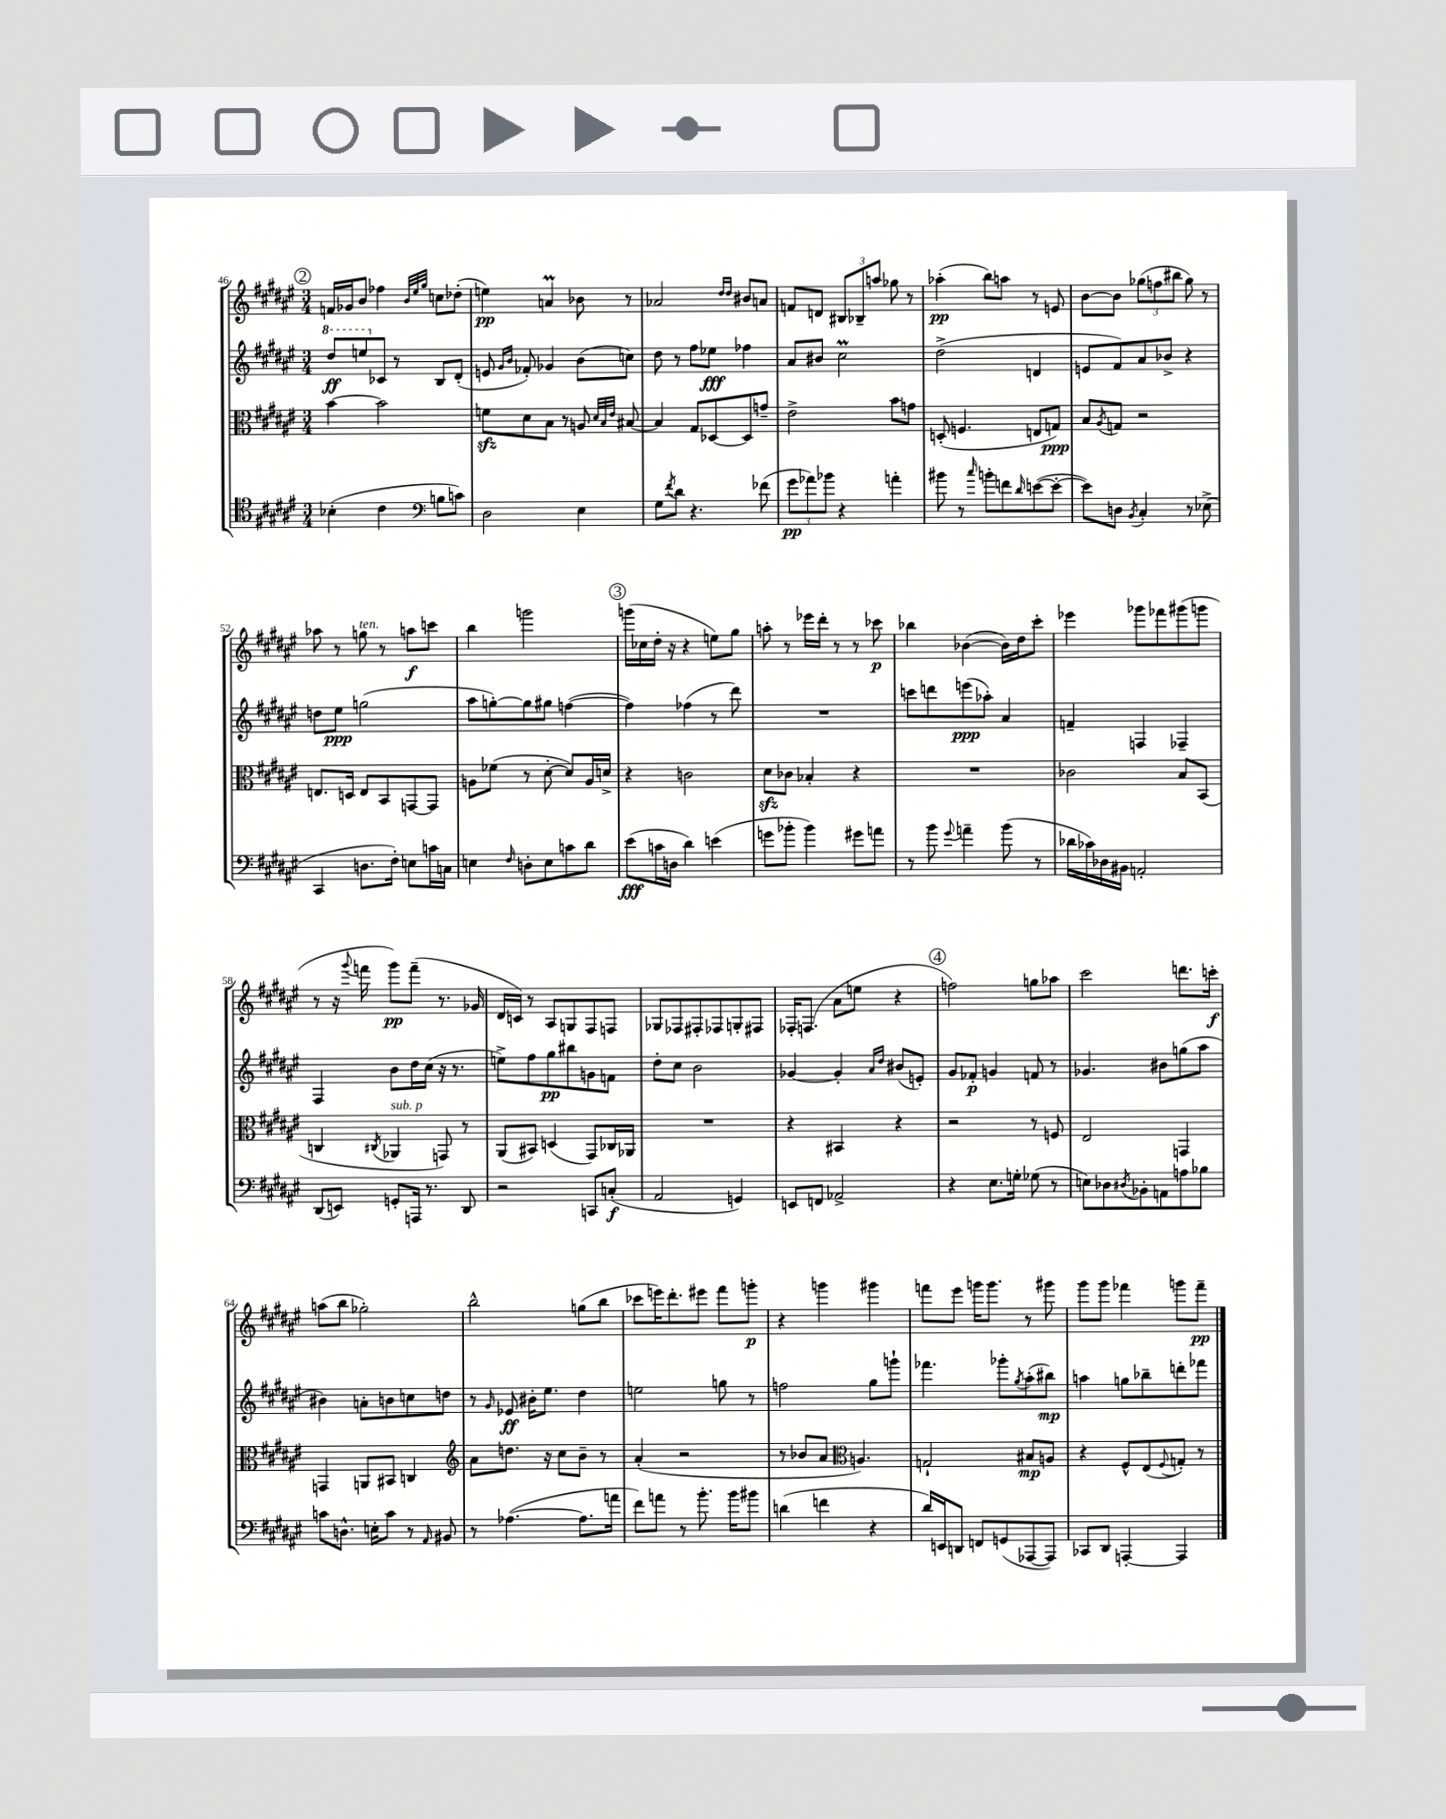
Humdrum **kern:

**kern	**kern	**kern	**kern
*staff4	*staff3	*staff2	*staff1
*clefC4	*clefC3	*clefG2	*clefG2
*k[f#c#g#d#a#e#]	*k[f#c#g#d#a#e#]	*k[f#c#g#d#a#e#]	*k[f#c#g#d#a#e#]
*M3/4	*M3/4	*M3/4	*M3/4
(4B-'\	[4b\	8ddd#/L	16f/LL
.	.	.	16g-/J
.	.	8eee/	8b/J
4c#\	2b\]	8c-/J	4ff-\
.	.	8r	.
*clefF4	*	*	*
.	.	.	32qqb/LLL
.	.	.	32qqee#/
.	.	.	32qqgg#/JJJ
8B\L	.	8B/L	8cc\L
8c\J)	.	(8d#'/J	(8dd-'\J
=	=	=	=
2D#\	8f\L	8e/	4ee\)
.	.	16qqg#/LL	.
.	.	16qqb/JJ	.
.	8d#\	8f-'/)	.
.	8B\J	4g-/	4a/
.	8r	.	.
4E#\	8A/	(8b\L	8b-\
.	32qqd#/LLL	.	.
.	32qqB/	.	.
.	32qqe#/JJJ	.	.
.	[8B#/	8cc\J)	8r
=	=	=	=
8G#\L	4B#/]	8dd#\	2a-/
8qf#/	.	.	.
8d#\J	.	8r	.
4.r	8G#/L	8ff#\L	.
.	[8D-/	8ee-\J	.
.	.	.	16qqdd#/LL
.	.	.	16qqdd#/JJ
.	8D-/]	4ff-\	8b#/L
(8f-\	8g~/J	.	8a/J
=	=	=	=
12g#\L	2e#^\	8a#/L	8f/L
12a-\)	.	.	.
.	.	8b#/J	8d/J
12b-\J	.	.	.
4r	.	2cc#\	12B#/L
.	.	.	12B-~/
.	.	.	12aa/J
4a'\	8b\L	.	8gg-\
.	8g\J	.	8r
=	=	=	=
8b#\	(8D'/	(2dd#^\	(4aa-'\
8r	4.F/	.	.
16qqcc#/	.	.	.
8b'\L	.	.	8bb\L)
8f\	.	.	8aa\J
16qqd#/	.	.	.
([8e\	8E/L	4d/	8r
8e'\_J	8G/J)	.	8e/
=	=	=	=
8e\]L)	8B/L	8e/L	[8b\L
.	8qA#/	.	.
8D\J	8G/J	8f#/)	8b\]J
8qBB/	.	.	.
4C#'/	2r	8a#/	(12gg-\L
.	.	.	12ff\
.	.	8b-^/J	.
.	.	.	12bb#\J
8r	.	4r	8gg-\)
(8E-^\	.	.	8r
=	=	=	=
4CC#/	8.E/L	8dd\L	8aa-\
.	.	8ee#\J	8r
.	16D/Jk	.	.
8.D\L	8E/L	(2gg\	8gg\
.	8BB/	.	8r
16F#'\Jk)	.	.	.
8E\L	[8GG/	.	8aa\L
16c\L	8GG/]J	.	8ccc\J
16C\JJ	.	.	.
=	=	=	=
4E\	8A\L	8aa#\L	4bb\
.	(8f-\J	[8gg'\)	.
16qqF#/	.	.	.
8D'\L	8r	8gg\]	2ggg\
8E\	[8d#'\	8gg#\J	.
8c\	8d#/]L)	([4ff\	.
8d#\J	16A/L	.	.
.	16d^/JJ	.	.
=	=	=	=
(8e#\L	4r	4ff\])	(16ggg\LL
.	.	.	16cc-\
16c\L	.	.	16dd#'\JJ
16D\JJ	.	.	16r
4d#\)	2c\	(4ff-\	4r
(4e\	.	8r	8ee\L)
.	.	8ddd#\)	8gg#\J
=	=	=	=
8g\L	8d#\L	2.r	8aa'\
8b-'\J	8c-\J	.	8r
4b-\)	4B-'/	.	16eee-\LL
.	.	.	16ddd#'\JJ
.	.	.	8r
8g#\L	4r	.	8r
8a\J	.	.	8ccc-\
=	=	=	=
8r	2.r	8ccc\L	4bb-\
8b\	.	8ddd\	.
8qqg#/	.	.	.
4a~\	.	(8eee\	([4b-\
.	.	8aa-'\J)	.
(8b\	.	4a#/	16b-\]LL)
.	.	.	16dd#\J
8r	.	.	8ccc#'\J
=	=	=	=
16d-\LL	2c-\	4f~/	4eee-\
16c-\)	.	.	.
16D-\	.	.	.
16BB#\JJ	.	.	.
2AA'/	.	4F/	8ggg-\L
.	.	.	8fff-\
.	8B/L	4F-~/	(8ggg#\
.	(8BB/J	.	8ggg\J
=	=	=	=
(8DD#/L	4C/	4F#/	8r
8EE/J)	.	.	16r
.	.	.	8qqggg#/
.	.	.	16fff\
.	8qC#/	.	.
8GG'/L	4AA-/	8b\L	8ggg#\L)
16AAA/Jk	.	16dd#\L	(8fff~\J
8.r	.	(16cc#\JJ	.
.	8GG/)	16r	8.r
.	.	8.r	.
8DD#/	8r	.	.
.	.	.	16g-/
=	=	=	=
2r	(8AA#/L	8ee^\L)	16d#/LL
.	.	.	16c/JJ)
.	8BB#/J)	8ff#\	8r
.	(4D/	8gg#\	8A#/L
.	.	8bb#\	8G/
8CC/L	8GG#/L)	8g\	8F#/
(8C'/J	16C-/L	8f\J	8F/J
.	16AA-/JJ	.	.
=	=	=	=
2AA#/	2.r	8dd#'\L	8G-/L
.	.	8cc#\J	8F-/
.	.	2b\	8F#'/
.	.	.	8F-/
4GG/)	.	.	8G'/
.	.	.	8F#/J
=	=	=	=
8EE/L	4r	[4g-/	16F-'/LK
.	.	.	(8.F/J
8FF/J	.	.	.
2AA-^/	4BB#/	4g-'/]	8a#\L
.	.	.	8ee\J
.	.	16qqa#/LL	.
.	.	16qqdd#/JJ	.
.	4r	(8b#/L	4r
.	.	8e'/J)	.
=	=	=	=
4r	2r	8g#/L	2ff\)
.	.	8f-'/J	.
8.E#\L	.	4g/	.
16G'\Jk	.	.	.
(8G-\	8r	8f/	8gg\L
8r	8F/	8r	8aa-\J
=	=	=	=
8E\L)	2E#/	4.g-/	2ccc#\
8D-\	.	.	.
8qD#/	.	.	.
8BB-'\	.	.	.
8AA\	.	8b#\L	.
8A\	4GG/	(8gg\	8.ddd\L
8B-\J	.	8aa#\J	.
.	.	.	16ccc'\Jk
=	=	=	=
8c\L	4GG/	4b#\)	(8aa\L
8.D^^\J	.	.	8bb\J
.	8AA/L	8a'\L	2gg-'\)
16E'\LK	.	.	.
8c\J	8BB#/J	8b\	.
8r	4C/	8cc\	.
16qqAA#/	.	.	.
8BB#/	.	8dd\J	.
=	=	=	=
*	*clefG2	*	*
8r	8a#\L	8r	2bb^^\
.	.	16qqg#/	.
([4.A-\	8.dd\J	8e-/	.
.	.	16b#'\LK	.
.	16r	8.ee#\J	.
.	8cc#\L	.	.
8.A-\]L	8b~\J	4dd#\	(8gg\L
.	8r	.	8bb\J
16a\Jk	.	.	.
=	=	=	=
8f#\L)	(4a#'/	2ee\	8ccc-\L
8a\J	.	.	16eee\K)
.	.	.	8.ddd#'\
8r	2r	.	.
8.b'\	.	.	8eee#\J
.	.	8gg\	8fff#\L
16b\LK	.	.	.
8b#\J	.	8r	8ggg'\J
=	=	=	=
(4d\	8r	2ff\	4r
.	8b-/L	.	.
4f\	8a#/J	.	4ggg\
*	*clefC3	*	*
.	4.A/)	.	.
4r	.	8gg#\L	4ggg#\
.	.	8ggg`\J	.
=	=	=	=
16d#/LL)	2G`/	4.fff-\	8fff\L
16EE/J	.	.	.
8DD/J	.	.	8eee#\J
8FF/L	.	.	16ggg\LK
.	.	.	8.ggg\J
(8GG/	.	8ggg-'\L	.
.	.	8qgg#/	.
[8AAA-/	8B#/L	(8aa#'\	8r
8AAA-/]J)	8A/J	8bb#\J)	8ggg#\
=	=	=	=
8CC-/L	4r	4aa\	8ggg#\L
8DD#/J	.	.	8ggg#\J
[4AAA'/	8F#^^/L	8gg\L	4fff-\
.	(8E#/	8bb-~\	.
.	8qqF#/	.	.
4AAA/]	8G'/J)	8ddd'\	8ggg\L
.	8r	8fff-\J	8fff-~\J
==	==	==	==
*-	*-	*-	*-
